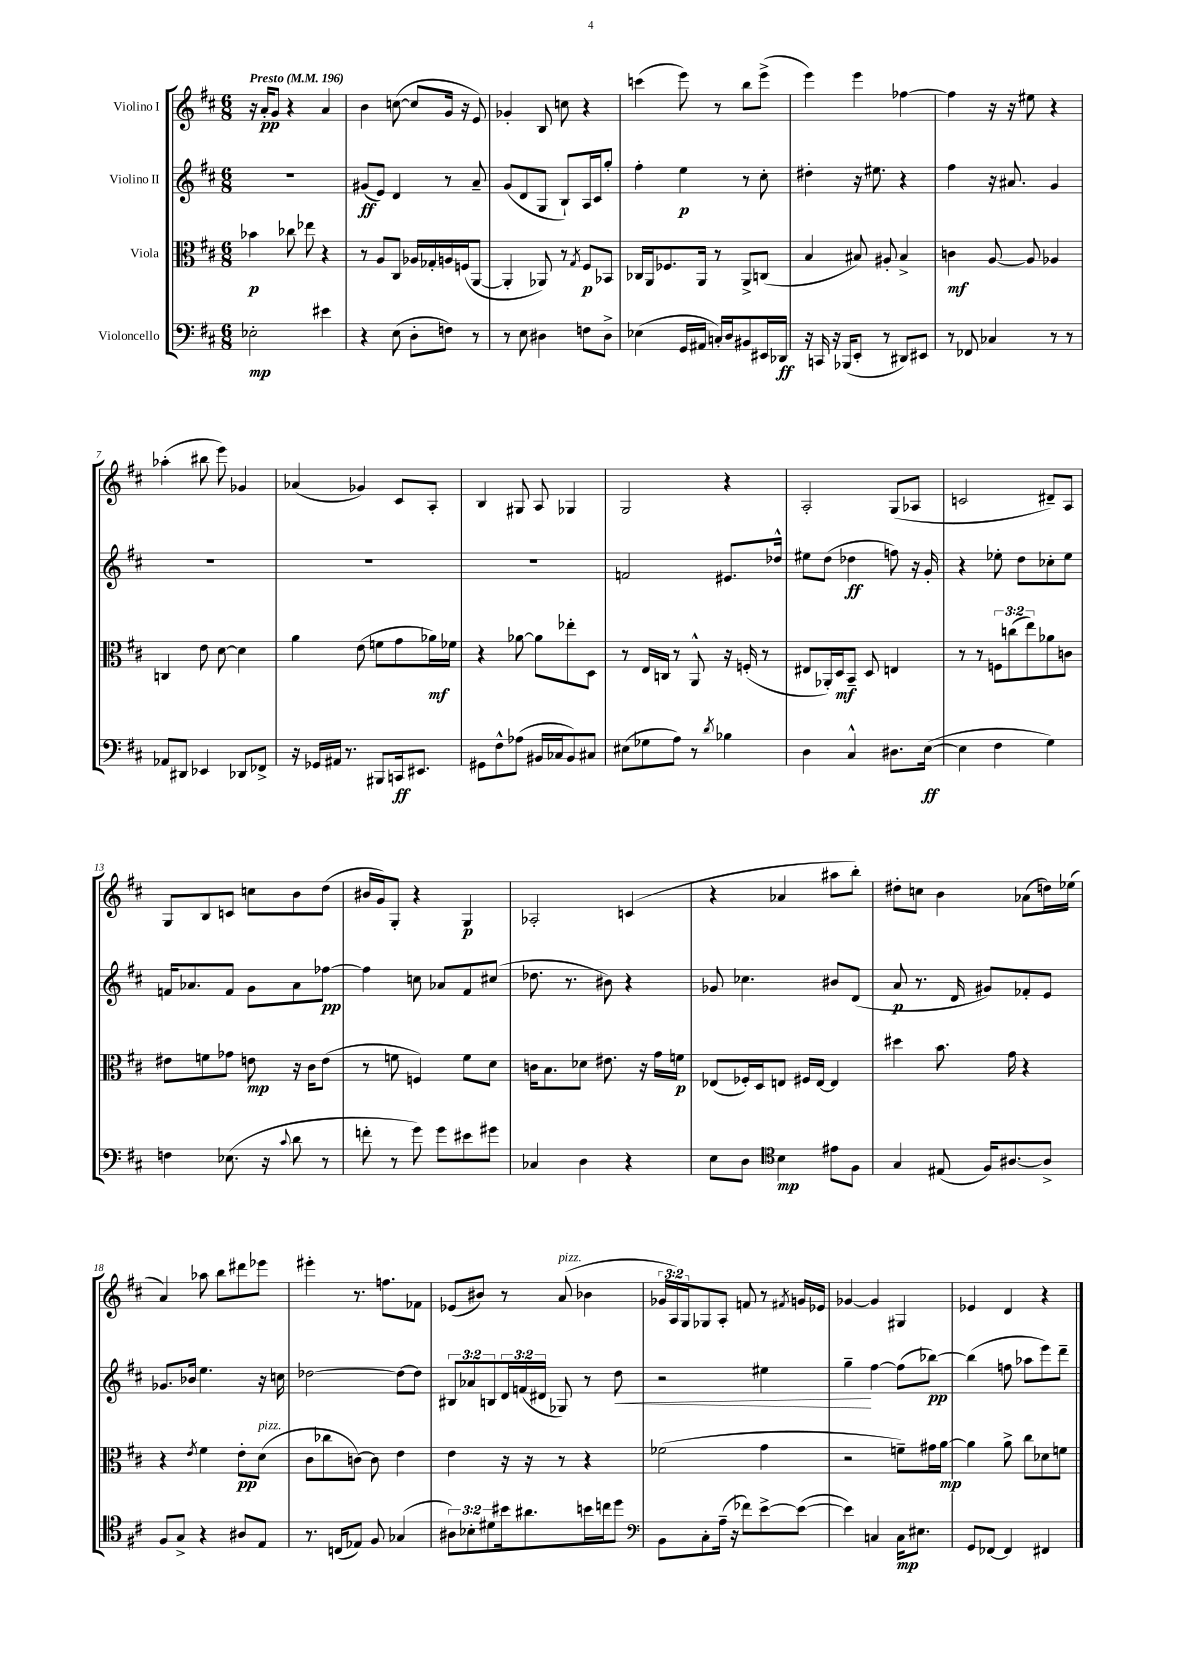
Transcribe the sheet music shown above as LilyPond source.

<<
\new StaffGroup <<
\new Staff = "s0" \with { instrumentName = "Violino I" } {
    \clef treble \key d \major \numericTimeSignature \time 6/8 \override Staff.TupletNumber.text = #tuplet-number::calc-fraction-text \tempo "Presto" 4 = 196
    r16 a'16-.\pp g'8 r4 a'4 |
    b'4 c''8~( c''8 g'16 r16 e'8) |
    ges'4-. b8 c''8 r4 |
    c'''4( e'''8) r8 b''8 e'''8->( |
    e'''4) e'''4 fes''4~ |
    fes''4 r16 r16 eis''8 r4 |
    aes''4-.( bis''8 e'''8) ges'4 |
    aes'4( ges'4) cis'8 a8-. |
    b4 gis8 a8 ges4 |
    g2 r4 |
    a2-. g8( aes8 |
    c'2 dis'8--) a8 |
    g8 b8 c'8 c''8 b'8 d''8( |
    bis'16 g'16) g8-. r4 g4\p |
    aes2-. c'4( |
    r4 aes'4 ais''8 b''8-.) |
    dis''8-. c''8 b'4 aes'8( d''16) ees''16( |
    a'4) aes''8 b''8 dis'''8 ees'''8 |
    eis'''4-. r8. f''8. fes'8 |
    ees'8( bis'8) r8 a'8^\markup { \italic "pizz." }( bes'4 |
    \tuplet 3/2 { ges'16 a16) g16 } ges8 a8-. f'8 r8 \acciaccatura { fis'8 } g'16 ees'16 |
    ges'4~ ges'4 gis4 |
    ees'4 d'4 r4 \bar "|." |
}
\new Staff = "s1" \with { instrumentName = "Violino II" } {
    \clef treble \key d \major \numericTimeSignature \time 6/8 \override Staff.TupletNumber.text = #tuplet-number::calc-fraction-text
    R2. |
    gis'8\ff( e'8) d'4 r8 a'8-- |
    g'8( d'8 g8 b8-!) a16 cis'16 g''8-. |
    fis''4-. e''4\p r8 cis''8-. |
    dis''4-. r16 eis''8. r4 |
    fis''4 r16 ais'8. g'4 |
    R2. |
    R2. |
    R2. |
    f'2 eis'8. des''16-^ |
    eis''8 d''8( des''4\ff f''8) r16 g'16-. |
    r4 ees''8-. d''8 ces''8-. ees''8 |
    f'16 aes'8. f'8 g'8 aes'8 fes''8~\pp |
    fes''4 c''8 aes'8 fis'8 cis''8( |
    des''8. r8. bis'8) r4 |
    ges'8 ces''4. bis'8 d'8( |
    a'8\p r8. d'16 gis'8) fes'8-. e'8 |
    ges'8. bes'16 e''4. r16 c''16 |
    des''2~ des''8~ des''8 |
    \tuplet 3/2 { bis8 aes'8 b8 } \tuplet 3/2 { d'16 f'16( dis'16 } ges8) r8 d''8\< |
    r2 eis''4 |
    g''4--\! fis''4~ fis''8( bes''8~\pp) |
    bes''4( f''8 aes''8 e'''8) d'''8-- \bar "|." |
}
\new Staff = "s2" \with { instrumentName = "Viola" } {
    \clef alto \key d \major \numericTimeSignature \time 6/8 \override Staff.TupletNumber.text = #tuplet-number::calc-fraction-text
    bes'4\p ces''8 ees''8 r4 |
    r8 a8 cis8 aes16 ges16-. a16 f16( a,8~ |
    a,4-. aes,8) r8 \acciaccatura { g8 } fis8\p bes,8 |
    ces16 a,16 fes8. a,16 r8 a,8-> c8( |
    b4 bis8) ais8-. bis4-> |
    c'4\mf a8~ a8 aes4 |
    c4 e'8 d'8~ d'4 |
    a'4 e'8( f'8 g'8 aes'16\mf) fes'16 |
    r4 aes'8~ aes'8 ees''8-. d8 |
    r8 e16 c16 r8 a,8-^ r16 f16-.( r8 |
    eis8 aes,16-.) d16\mf b,8-- d8 e4 |
    r8 r8 \tuplet 3/2 { f8 c''8( e''8) } aes'8 c'8 |
    eis'8 f'8 ges'8 e'8\mp r16 cis'16 e'8( |
    r8 f'8 f4) f'8 d'8 |
    c'16 b8. des'8 eis'8. r16 g'16 f'16\p |
    ees8( fes16-.) d16 e8 fis16 e16~ e4 |
    dis''4 b'8. g'16 r4 |
    r4 \acciaccatura { e'8 } fis'4 e'8-.\pp d'8^\markup { \italic "pizz." }( |
    cis'8 ces''8 c'8~) c'8 e'4 |
    e'4 r16 r16 r8 r4 |
    fes'2( g'4 |
    r2 f'8--) gis'16 a'16~\mp |
    a'4 a'8-> cis''8 des'8 f'8 \bar "|." |
}
\new Staff = "s3" \with { instrumentName = "Violoncello" } {
    \clef bass \key d \major \numericTimeSignature \time 6/8 \override Staff.TupletNumber.text = #tuplet-number::calc-fraction-text
    ees2-.\mp eis'4 |
    r4 e8( d8-. f8) r8 |
    r8 e8 dis4 f8 dis8-> |
    ees4( g,16 ais,16 c16-.) d16 bis,8 eis,16 des,16\ff |
    r16 c,16 r16 bes,,16( e,8-. r8 dis,8) eis,8 |
    r8 fes,8 ces4 r8 r8 |
    aes,8 dis,8 ees,4 des,8 fes,8-> |
    r16 ges,16 ais,16 r8. bis,,8 c,16\ff eis,8. |
    gis,8 fis8-^ aes8( bis,16 ces16 bis,8) cis8 |
    eis8( ges8 a8) r8 \acciaccatura { d'8 } bes4 |
    d4 cis4-^ dis8. e16~\ff( |
    e4 fis4 g4) |
    f4 ees8.( r16 \appoggiatura { cis'8 } d'8 r8 |
    f'8-. r8 g'8) g'8 eis'8 gis'8 |
    ces4 d4 r4 |
    e8 d8 \clef tenor b4\mp eis'8 fis8 |
    g4 eis8( fis16) ais8.~ ais8-> |
    fis8 g8-> r4 ais8 e8 |
    r8. c16( ees8) fis8 ges4( |
    \tuplet 3/2 { ais8) bes8-. dis'8 } bis'16 ais'8. b'16 c''16 d''8 |
    \clef bass b,8 cis8-. a16--( r16 fes'8) e'8~-> e'8~( |
    e'4) c4 c16\mp eis8. |
    g,8 fes,8~ fes,4 fis,4 \bar "|." |
}
>>
>>
